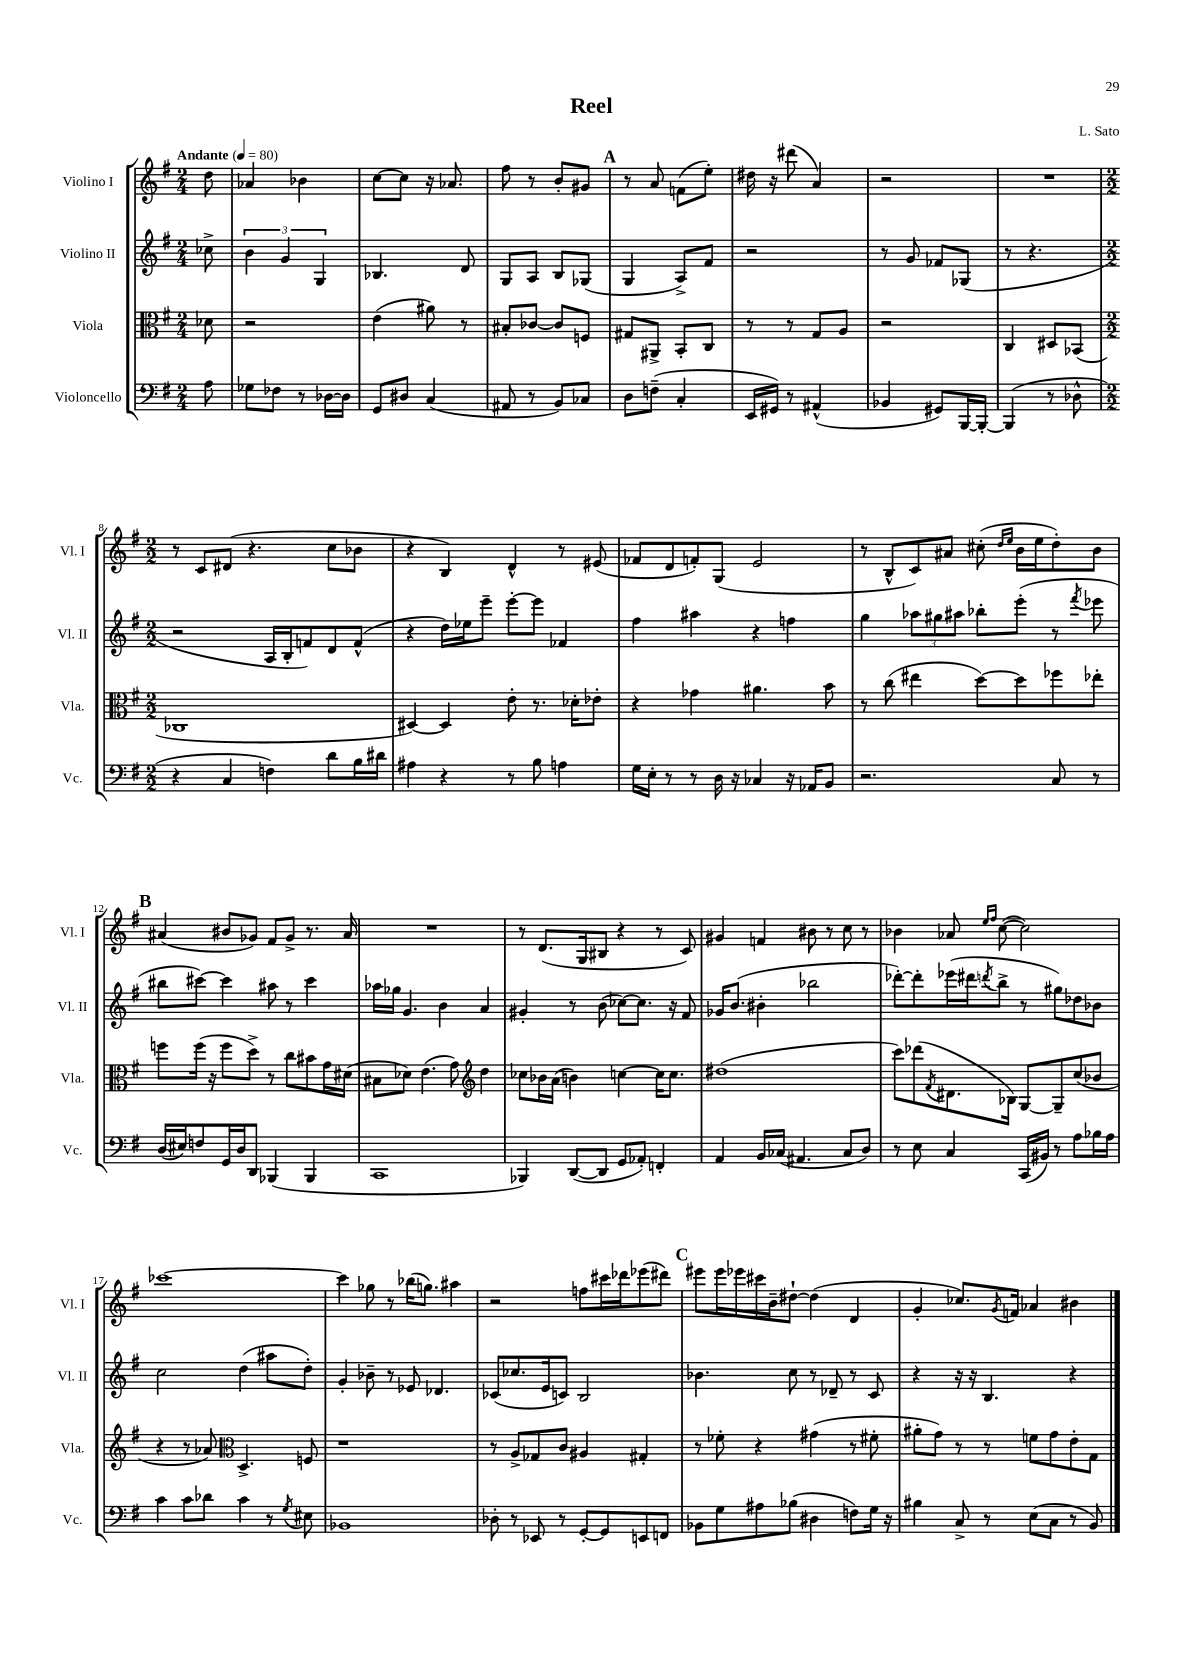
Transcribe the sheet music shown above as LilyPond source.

\header { title = "Reel" composer = "L. Sato" }
<<
\new StaffGroup <<
\new Staff = "s0" \with { instrumentName = "Violino I" shortInstrumentName = "Vl. I" } {
    \clef treble \key g \major \numericTimeSignature \time 2/4 \partial 8 \tempo "Andante" 4 = 80
    d''8 |
    aes'4 bes'4 |
    c''8~ c''8 r16 aes'8. |
    fis''8 r8 b'8-. gis'8 |
    \mark \markup { \bold "A" } r8 a'8 f'8( e''8-.) |
    dis''16 r16 dis'''8( a'4) |
    r2 |
    R2 |
    \numericTimeSignature \time 2/2 r8 c'8 dis'8( r4. c''8 bes'8 |
    r4 b4) d'4-^ r8 eis'8( |
    fes'8 d'8 f'8-.) g8( e'2 |
    r8 b8-^ c'8) ais'8 cis''8-.( \grace { d''16 e''16 } b'16 e''16 d''8-.) b'8 |
    \mark \markup { \bold "B" } ais'4( bis'8 ges'8) fis'8 ges'8-> r8. ais'16 |
    R1 |
    r8 d'8.( g16 bis8 r4 r8 c'8) |
    gis'4 f'4 bis'8 r8 c''8 r8 |
    bes'4 aes'8 \grace { e''16 fis''16 } c''8~( c''2) |
    ces'''1~ |
    ces'''4 ges''8 r8 bes''16( g''8.) ais''4 |
    r2 f''8 cis'''16 des'''16 ees'''8( dis'''8) |
    \mark \markup { \bold "C" } eis'''8 eis'''16 ees'''16 cis'''16 b'16-- dis''8~-! dis''4( d'4 |
    g'4-. ces''8.) \acciaccatura { g'8 } f'16 aes'4 bis'4 \bar "|." |
}
\new Staff = "s1" \with { instrumentName = "Violino II" shortInstrumentName = "Vl. II" } {
    \clef treble \key g \major \numericTimeSignature \time 2/4 \partial 8
    ces''8-> |
    \tuplet 3/2 { b'4 g'4 g4 } |
    bes4. d'8 |
    g8 a8 b8 ges8( |
    \mark \markup { \bold "A" } g4 a8->) fis'8 |
    r2 |
    r8 g'8 fes'8 ges8( |
    r8 r4. |
    \numericTimeSignature \time 2/2 r2 a16 b16-. f'8) d'8 f'8-^( |
    r4 d''16) ees''16 e'''8-- e'''8~-. e'''8 fes'4 |
    fis''4 ais''4 r4 f''4 |
    g''4 \tuplet 3/2 { aes''8 gis''8 ais''8 } bes''8-. e'''8-.( r8 \acciaccatura { fis'''8 } ees'''8 |
    \mark \markup { \bold "B" } bis''8 cis'''8~) cis'''4 ais''8 r8 cis'''4 |
    aes''16 ges''16 g'4. b'4 a'4 |
    gis'4-. r8 b'8( ces''8~) ces''8. r16 fis'8 |
    ges'16 b'8.( bis'4-. bes''2 |
    des'''8~-.) des'''8-. ees'''16( dis'''16 \acciaccatura { d'''8 } b''8-> r8 gis''8) des''8 bes'8 |
    c''2 d''4( ais''8 d''8-.) |
    g'4-. bes'8-- r8 ees'8 des'4. |
    ces'8( ces''8. e'16 c'8) b2 |
    \mark \markup { \bold "C" } bes'4. c''8 r8 des'8-- r8 c'8 |
    r4 r16 r16 b4. r4 \bar "|." |
}
\new Staff = "s2" \with { instrumentName = "Viola" shortInstrumentName = "Vla." } {
    \clef alto \key g \major \numericTimeSignature \time 2/4 \partial 8
    des'8 |
    r2 |
    e'4( ais'8) r8 |
    bis8-. ces'8~ ces'8 f8 |
    \mark \markup { \bold "A" } gis8 ais,8-> b,8-. c8 |
    r8 r8 g8 a8 |
    r2 |
    c4 dis8 bes,8( |
    \numericTimeSignature \time 2/2 ces1 |
    dis4~) dis4 e'8-. r8. des'16-. ees'8-. |
    r4 ges'4 ais'4. b'8 |
    r8 c''8( eis''4 d''8~) d''8 fes''8 ees''8-. |
    \mark \markup { \bold "B" } f''8 f''16( r16 f''8 d''8->) r8 c''8 bis'8 g'16 dis'16( |
    bis8 des'8) e'4.( g'8) \clef treble d''4 |
    ces''8 bes'16 a'16( b'4) c''4~ c''16 c''8. |
    dis''1( |
    c'''8) des'''8( \acciaccatura { fis'8 } dis'8. bes16) g8~ g8-- c''8( bes'8 |
    r4 r8 aes'8) \clef alto d4.-> f8 |
    r1 |
    r8 a8-> ges8 c'8 ais4 gis4-. |
    \mark \markup { \bold "C" } r8 fes'8-. r4 gis'4( r8 fis'8-. |
    ais'8-. g'8) r8 r8 f'8 g'8 e'8-. g8 \bar "|." |
}
\new Staff = "s3" \with { instrumentName = "Violoncello" shortInstrumentName = "Vc." } {
    \clef bass \key g \major \numericTimeSignature \time 2/4 \partial 8
    a8 |
    ges8 fes8 r8 des16~ des16 |
    g,8 dis8 c4( |
    ais,8 r8 b,8) ces8 |
    \mark \markup { \bold "A" } d8 f8--( c4-. |
    e,16 gis,16) r8 ais,4-^( |
    bes,4 gis,8) b,,16~ b,,16~-. |
    b,,4( r8 des8-^ |
    \numericTimeSignature \time 2/2 r4 c4 f4) d'8 b16 dis'16 |
    ais4 r4 r8 b8 a4 |
    g16 e16-. r8 r8 d16 r16 ces4 r16 aes,16 b,8 |
    r2. c8 r8 |
    \mark \markup { \bold "B" } d16( eis16) f8 g,16 d16 d,8 bes,,4( bes,,4 |
    c,1 |
    bes,,4) d,8~( d,8 g,8 aes,8-.) f,4-. |
    a,4 b,16 ces16( ais,4. ces8 d8) |
    r8 e8 c4 c,16( bis,16) r8 a8 bes16 a16 |
    c'4 c'8 des'8 c'4 r8 \acciaccatura { g8 } eis8 |
    bes,1 |
    des8-. r8 ees,8 r8 g,8~-. g,8 e,8 f,8 |
    \mark \markup { \bold "C" } bes,8 g8 ais8 bes8( dis4 f8) g16 r16 |
    bis4 c8-> r8 e8( c8 r8 b,8) \bar "|." |
}
>>
>>
